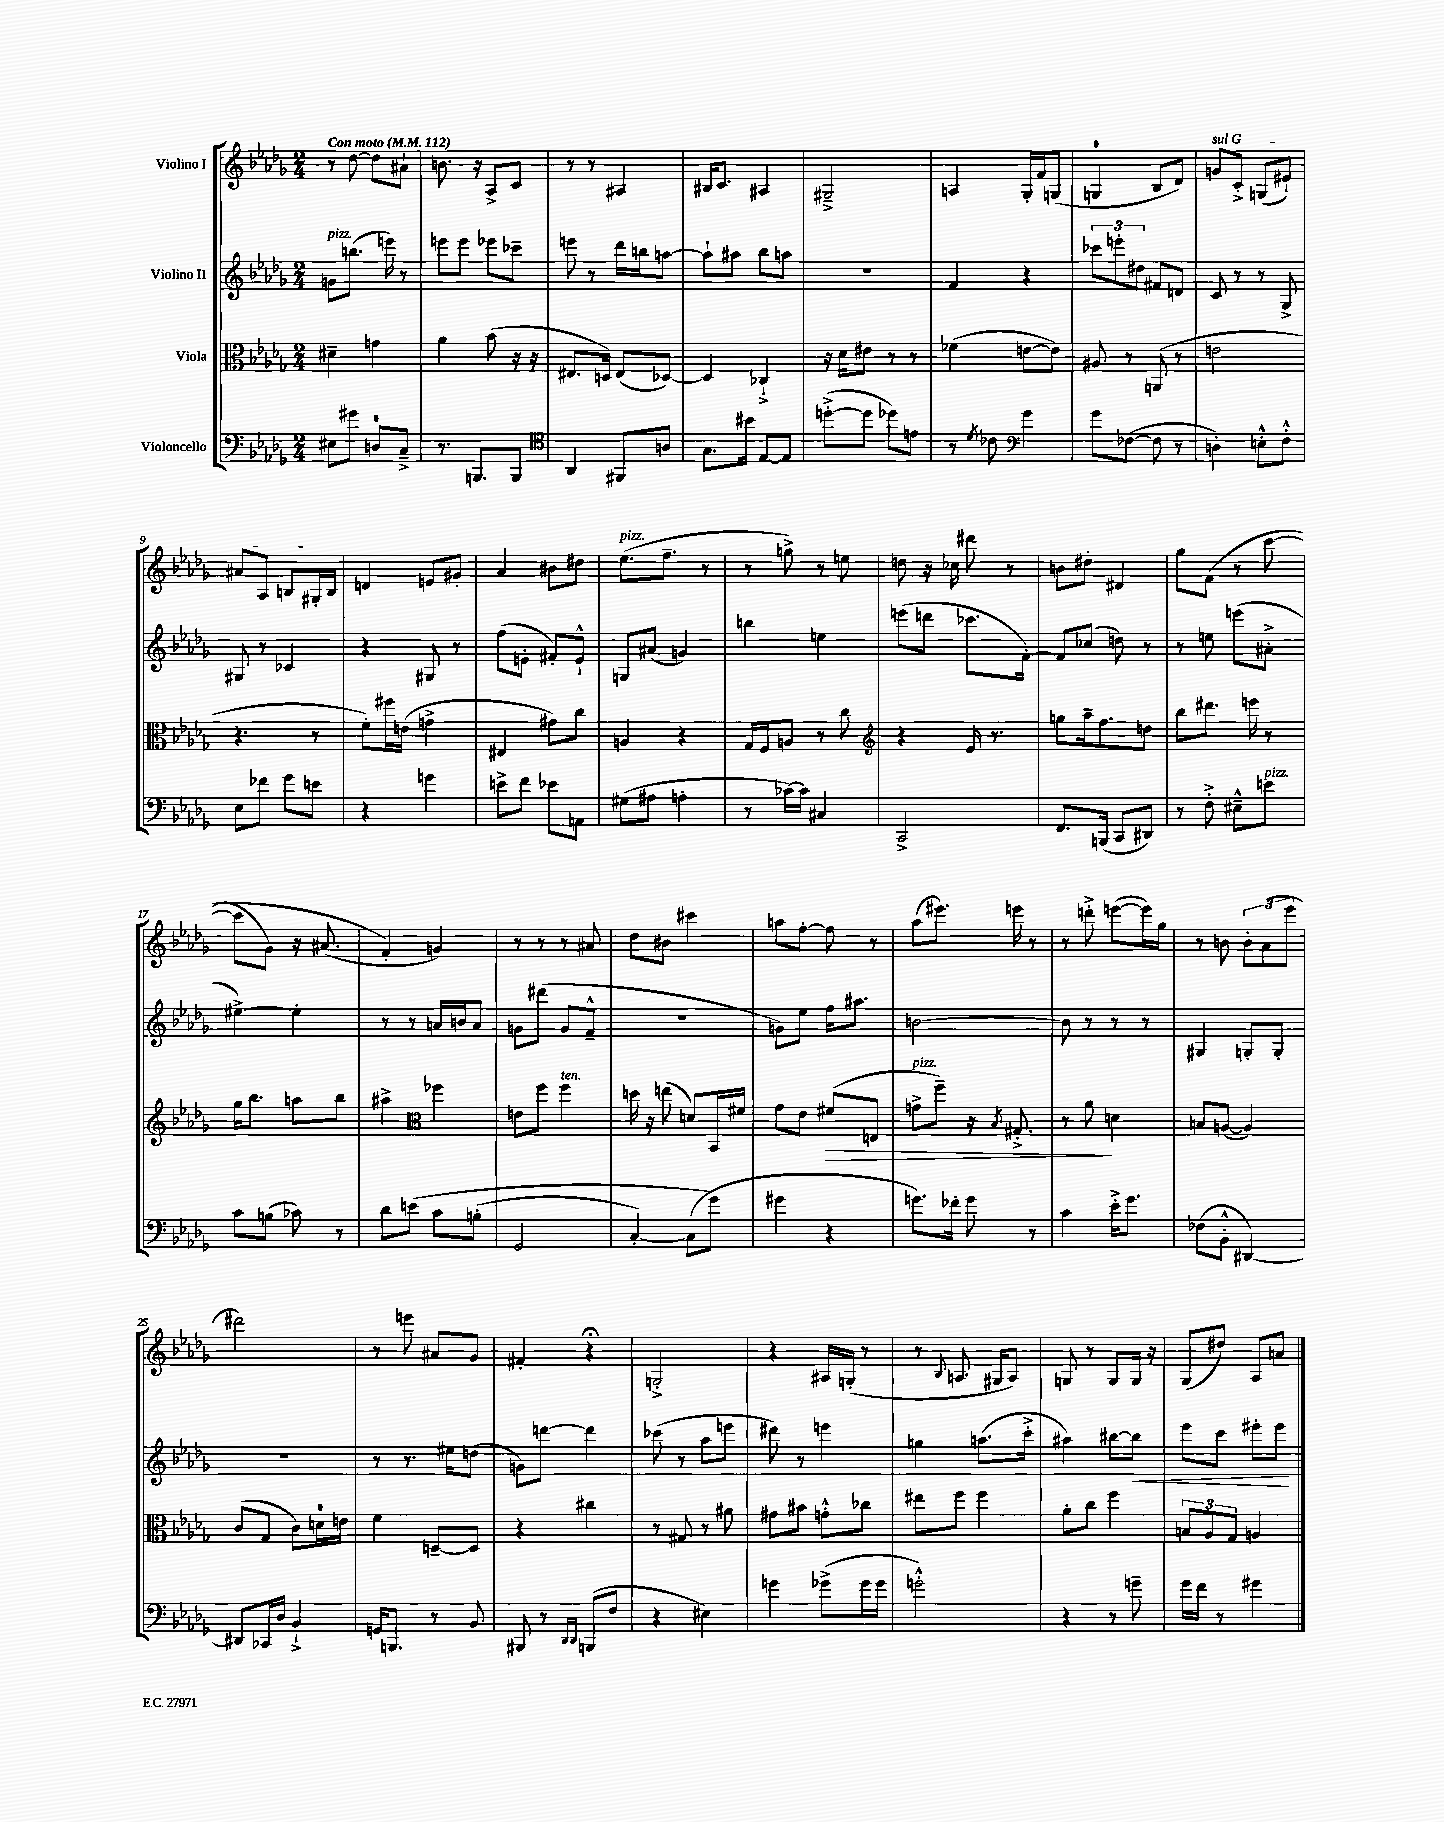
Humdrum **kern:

**kern	**kern	**dynam	**kern	**dynam	**kern
*part4	*part3	*part3	*part2	*part2	*part1
*staff4	*staff3	*staff3	*staff2	*staff2	*staff1
*I"Violoncello	*I"Viola	*	*I"Violino II	*	*I"Violino I
*clefF4	*clefC3	*	*clefG2	*	*clefG2
*k[b-e-a-d-g-]	*k[b-e-a-d-g-]	*	*k[b-e-a-d-g-]	*	*k[b-e-a-d-g-]
*M2/4	*M2/4	*	*M2/4	*	*M2/4
*MM112	*MM112	*	*MM112	*	*MM112
=1	=1	=1	=1	=1	=1
!	!	!	!	!	!LO:TX:a:B:t=Con moto
!	!	!	!LO:TX:a:i:t=pizz.	!	!
8E#X\L	4d#X~\	.	8gn\L	.	8r
8g#X\J	.	.	(8.bbn\J	.	[8dd-\
8Dn/L	4gn\	.	.	.	8dd-\L]
.	.	.	16eeen\)	.	.
8C~^/J	.	.	8r	.	8a#X`\J
=2	=2	=2	=2	=2	=2
8.r	4a-\	.	8eeen\L	.	8.bn\
.	.	.	8eee\J	.	.
8.BBBn/L	.	.	.	.	16r
.	(8b-\	.	8eee-X\L	.	8A-^/L
8BBB/J	16r	.	8ccc-X~\J	.	8c/J
.	16r	.	.	.	.
=3	=3	=3	=3	=3	=3
*clefC4	*	*	*	*	*
4AA-/	8.E#X/L	.	8eeen\	.	8r
.	.	.	8r	.	8r
.	16Dn/Jk)	.	.	.	.
8FF#X/L	(8E#/L	.	16ddd-\LL	.	4A#X/
.	.	.	16bbn\J	.	.
8An/J	[8D-X/J)	.	[8aan\J	.	.
=4	=4	=4	=4	=4	=4
8.G-\L	4D-/]	.	8aa`\L]	.	16B#X/KL
.	.	.	.	.	8.c/J
.	.	.	8aa#X\J	.	.
16b#X\Jk	.	.	.	.	.
[8E-/L	4C-X`^/	.	8bb-\L	.	4A#X/
8E-/J]	.	.	8aan\J	.	.
=5	=5	=5	=5	=5	=5
([8ddn'^\L	16r	.	2r	.	2G#X~^/
.	16d-\KL	.	.	.	.
8dd\J]	8e#X\J	.	.	.	.
8dd-X\L)	8r	.	.	.	.
8en\J	8r	.	.	.	.
=6	=6	=6	=6	=6	=6
8r	(4f-X\	.	4f/	.	4An/
8qd-/	.	.	.	.	.
8c-X\	.	.	.	.	.
*clefF4	*	*	*	*	*
4g-\	[8en\L	.	4r	.	16G-'/LL
.	.	.	.	.	16f/J
.	8e\J])	.	.	.	(8Gn/J
=7	=7	=7	=7	=7	=7
8g-\L	8A#X/	.	12ccc-X\L	.	4Gn/
.	.	.	12eeen'\	.	.
([8F-X\J	8r	.	.	.	.
.	.	.	12dd#X\J	.	.
8F-\]	(8AAn/	.	8f#X/L	.	8B-/L
8r	8r	.	8dn/J	.	8d-/J)
=8	=8	=8	=8	=8	=8
!	!	!	!	!	!LO:TX:a:i:t=sul G
4Dn'\)	2en\	.	8c/	.	8gn/L
.	.	.	8r	.	8c'^/J
8En'^^\L	.	.	8r	.	(8Gn/L
8F'^^\J	.	.	8G-^/	.	8e#X`/J)
!!LO:LB:g=z
=9	=9	=9	=9	=9	=9
8E-\L	4.r	.	8G#X/	.	8a#X/L
8f-X\J	.	.	8r	.	8A-/J
8g-\L	.	.	4c-X/	.	8Bn/L
8en\J	8r	.	.	.	16G#X'/L
.	.	.	.	.	16B/JJ
=10	=10	=10	=10	=10	=10
4r	8f'\L)	.	4r	.	4dn/
.	16ff#X\L	.	.	.	.
.	(16en\JJ	.	.	.	.
4gn\	4gn^\	.	8G#X/	.	8en/L
.	.	.	8r	.	8g#X'/J
=11	=11	=11	=11	=11	=11
8en^\L	4E#X/	.	(8ff\L	.	4a-/
8f\J	.	.	8en'\J	.	.
8e-X\L	8g#X\L)	.	8f#X'/L)	.	8b#X\L
8AAn\J	8cc\J	.	8e`^^/J	.	8dd#X\J
=12	=12	=12	=12	=12	=12
!	!	!	!	!	!LO:TX:a:i:t=pizz.
(8G#X\L	4An/	.	8Gn/L	.	(8.ee-\L
8A#X\J	.	.	(8a#X/J	.	.
.	.	.	.	.	8.ff~\J
4An'\	4r	.	4gn/)	.	.
.	.	.	.	.	8r
=13	=13	=13	=13	=13	=13
8r	16G-/LL	.	4bbn\	.	8r
.	16F/J	.	.	.	.
[16c-X\LL)	8An/J	.	.	.	8ggn^\)
16c-\JJ]	.	.	.	.	.
4C#X/	8r	.	4een\	.	8r
.	8cc\	.	.	.	8een\
=14	=14	=14	=14	=14	=14
*	*clefG2	*	*	*	*
2CC^/	4r	.	(8eeen\L	.	8ddn\
.	.	.	8dddn\J	.	16r
.	.	.	.	.	16cc-X\
.	16e-/	.	8.ccc-X\L	.	8ddd#X\
.	8.r	.	.	.	.
.	.	.	.	.	8r
.	.	.	[16f'\Jk)	.	.
=15	=15	=15	=15	=15	=15
8.FF/L	8ggn\L	.	8f/L]	.	8bn\L
.	16aa-~\k	.	(8cc-X/J	.	8dd#X'\J
(16BBBn/Jk	8.ff\	.	.	.	.
8CC/L	.	.	8ddn\)	.	4d#X/
8DD#X/J)	8ddn\J	.	8r	.	.
=16	=16	=16	=16	=16	=16
8r	8bb-\L	.	8r	.	8gg-\L
8F'^\	8.ddd#X\J	.	8een\	.	((8f\J
8E#X~^^\L	.	.	(8eeen\L	.	8r
.	16eeen\	.	.	.	.
!LO:TX:a:i:t=pizz.	!	!	!	!	!
8en\J	8r	.	8a#X'^\J	.	[8ccc\
!!LO:LB:g=z
=17	=17	=17	=17	=17	=17
8c\L	16gg-\KL	.	[4ee#X^\)	.	8ccc\L]
.	8.bb-\J	.	.	.	.
(8Bn\J	.	.	.	.	8g-\J)
8c-X\)	8aan\L	.	4ee#'\]	.	16r
.	.	.	.	.	(8.a#X/
8r	8bb-\J	.	.	.	.
=18	=18	=18	=18	=18	=18
8d-\L	4aa#X^\	.	8r	.	4f'/)
(8en\J	.	.	8r	.	.
*	*clefC3	*	*	*	*
8c\L	4ff-X\	.	16an/LL	.	4gn/)
.	.	.	16bn/J	.	.
(8Bn'\J	.	.	8a/J	.	.
=19	=19	=19	=19	=19	=19
2GG-/	8en\L	.	8gn\L	.	8r
.	8ff\J	.	(8ddd#X\J	.	8r
!	!LO:TX:a:i:t=ten.	!	!	!	!
.	4ff\	.	8g/L	.	8r
.	.	.	8f~^^/J	.	8a#X/
=20	=20	=20	=20	=20	=20
[4C'/)	16ddn\	.	2r	.	8dd-\L
.	16r	.	.	.	.
.	(8een\	.	.	.	8b#X\J
(8C\L]	8dn/L)	.	.	.	4ccc#X\
8g-\J)	16BB-/L	.	.	.	.
.	16f#X/JJ	.	.	.	.
=21	=21	=21	=21	=21	=21
4g#X\	8g-\L	.	8gn\L)	.	8aan\L
.	8e-\J	.	8ee-\J	.	[8ff'\J
!	!	!LO:HP:b	!	!	!
4r	(8f#X/L	>	16ff\KL	.	8ff\]
.	.	.	8.aa#X\J	.	.
.	8En/J	.	.	.	8r
=22	=22	=22	=22	=22	=22
!	!LO:TX:a:i:t=pizz.	!	!	!	!
8.gn\L)	8gn^\L	.	[2bn\	.	(8aa-\L
.	8ff~\J)	.	.	.	8.eee#X\J)
16f-X'\Jk	.	.	.	.	.
8g\	16r	.	.	.	.
.	8qB-/	.	.	.	.
.	8.G#X'^/	.	.	.	16eeen\
8r	.	.	.	.	8r
=23	=23	=23	=23	=23	=23
4c\	8r	.	8b\]	.	8r
.	8a-\	.	8r	.	8dddn'^\
16e-'^\KL	4dn\	]	8r	.	([8eeen\L
8.g-\J	.	.	.	.	.
.	.	.	8r	.	16eee\L])
.	.	.	.	.	16gg-\JJ
=24	=24	=24	=24	=24	=24
(8F-X\L	8Bn/L	.	4G#X/	.	8r
8BB-'^^\J	([8An/J	.	.	.	8bn\
[4DD#X/)	4A/])	.	8Gn'/L	.	12b'\L
.	.	.	.	.	(12a-\
.	.	.	8G'/J	.	.
.	.	.	.	.	12eee-\J
!!LO:LB:g=z
=25	=25	=25	=25	=25	=25
8DD#X/L]	(8c/L	.	2r	.	2ddd#X\)
16CC-X/L	8G-/J	.	.	.	.
16D-/JJ	.	.	.	.	.
4BB-`^/	8c\L)	.	.	.	.
.	16dn\L	.	.	.	.
.	16en\JJ	.	.	.	.
=26	=26	=26	=26	=26	=26
16GGn/KL	4f\	.	8r	.	8r
8.BBBn/J	.	.	.	.	.
.	.	.	8.r	.	8eeen\
8r	[8Dn~/L	.	.	.	8a#X/L
.	.	.	16ee#X\KL	.	.
8BB-/	8D/J]	.	(8ddn\J	.	8g-/J
=27	=27	=27	=27	=27	=27
8BBB#X/	4r	.	8gn\L)	.	4f#X'/
8r	.	.	[8dddn\J	.	.
16qqDD-/LL	.	.	.	.	.
16qqDD-/JJ	.	.	.	.	.
(8BBBn/L	4cc#X\	.	4ddd\]	.	4r;<
8F/J	.	.	.	.	.
=28	=28	=28	=28	=28	=28
4r	8r	.	(8ccc-X\	.	2Gn'^/
.	8G#X/	.	8r	.	.
4E#X\)	8r	.	8aa-\L	.	.
.	8a#X\	.	8eeen\J	.	.
=29	=29	=29	=29	=29	=29
4gn\	8g#X\L	.	8ddd#X\)	.	4r
.	8b#X\J	.	8r	.	.
(8g-X^\L	8gn'^^\L	.	4eeen\	.	16A#X/LL
.	.	.	.	.	(16Gn'/JJ
16g-\L	8cc-X\J	.	.	.	8r
16g-\JJ	.	.	.	.	.
=30	=30	=30	=30	=30	=30
2gn'^^\)	8ee#X\L	.	4ggn\	.	8r
.	.	.	.	.	8qqB-/
.	8ff\J	.	.	.	8.An/
.	4ff\	.	(8.aan\L	.	.
.	.	.	.	.	16G#X/KL
.	.	.	.	.	8A/J)
.	.	.	16ccc'^\Jk	.	.
=31	=31	=31	=31	=31	=31
4r	8a-'\L	.	4aa#X\)	.	8Gn/
.	8cc\J	.	.	.	8r
8r	4ff\	.	[8bb#X\L	.	8G/L
!	!	!	!	!LO:HP:b	!
8gn~\	.	.	8bb#\J]	<	16G/Jk
.	.	.	.	.	16r
=32	=32	=32	=32	=32	=32
16g-\LL	12Bn/L	.	8eee-\L	.	(8G-/L
16f\JJ	.	.	.	.	.
.	12A-/	.	.	.	.
8r	.	.	8ccc\J	.	8dd#X/J)
.	12G-/J	.	.	.	.
4g#X\	4An/	.	8eee#X'\L	.	8A-/L
.	.	.	8eee#\J	.	8an/J
.	.	.	.	[	.
==	==	==	==	==	==
*-	*-	*-	*-	*-	*-
